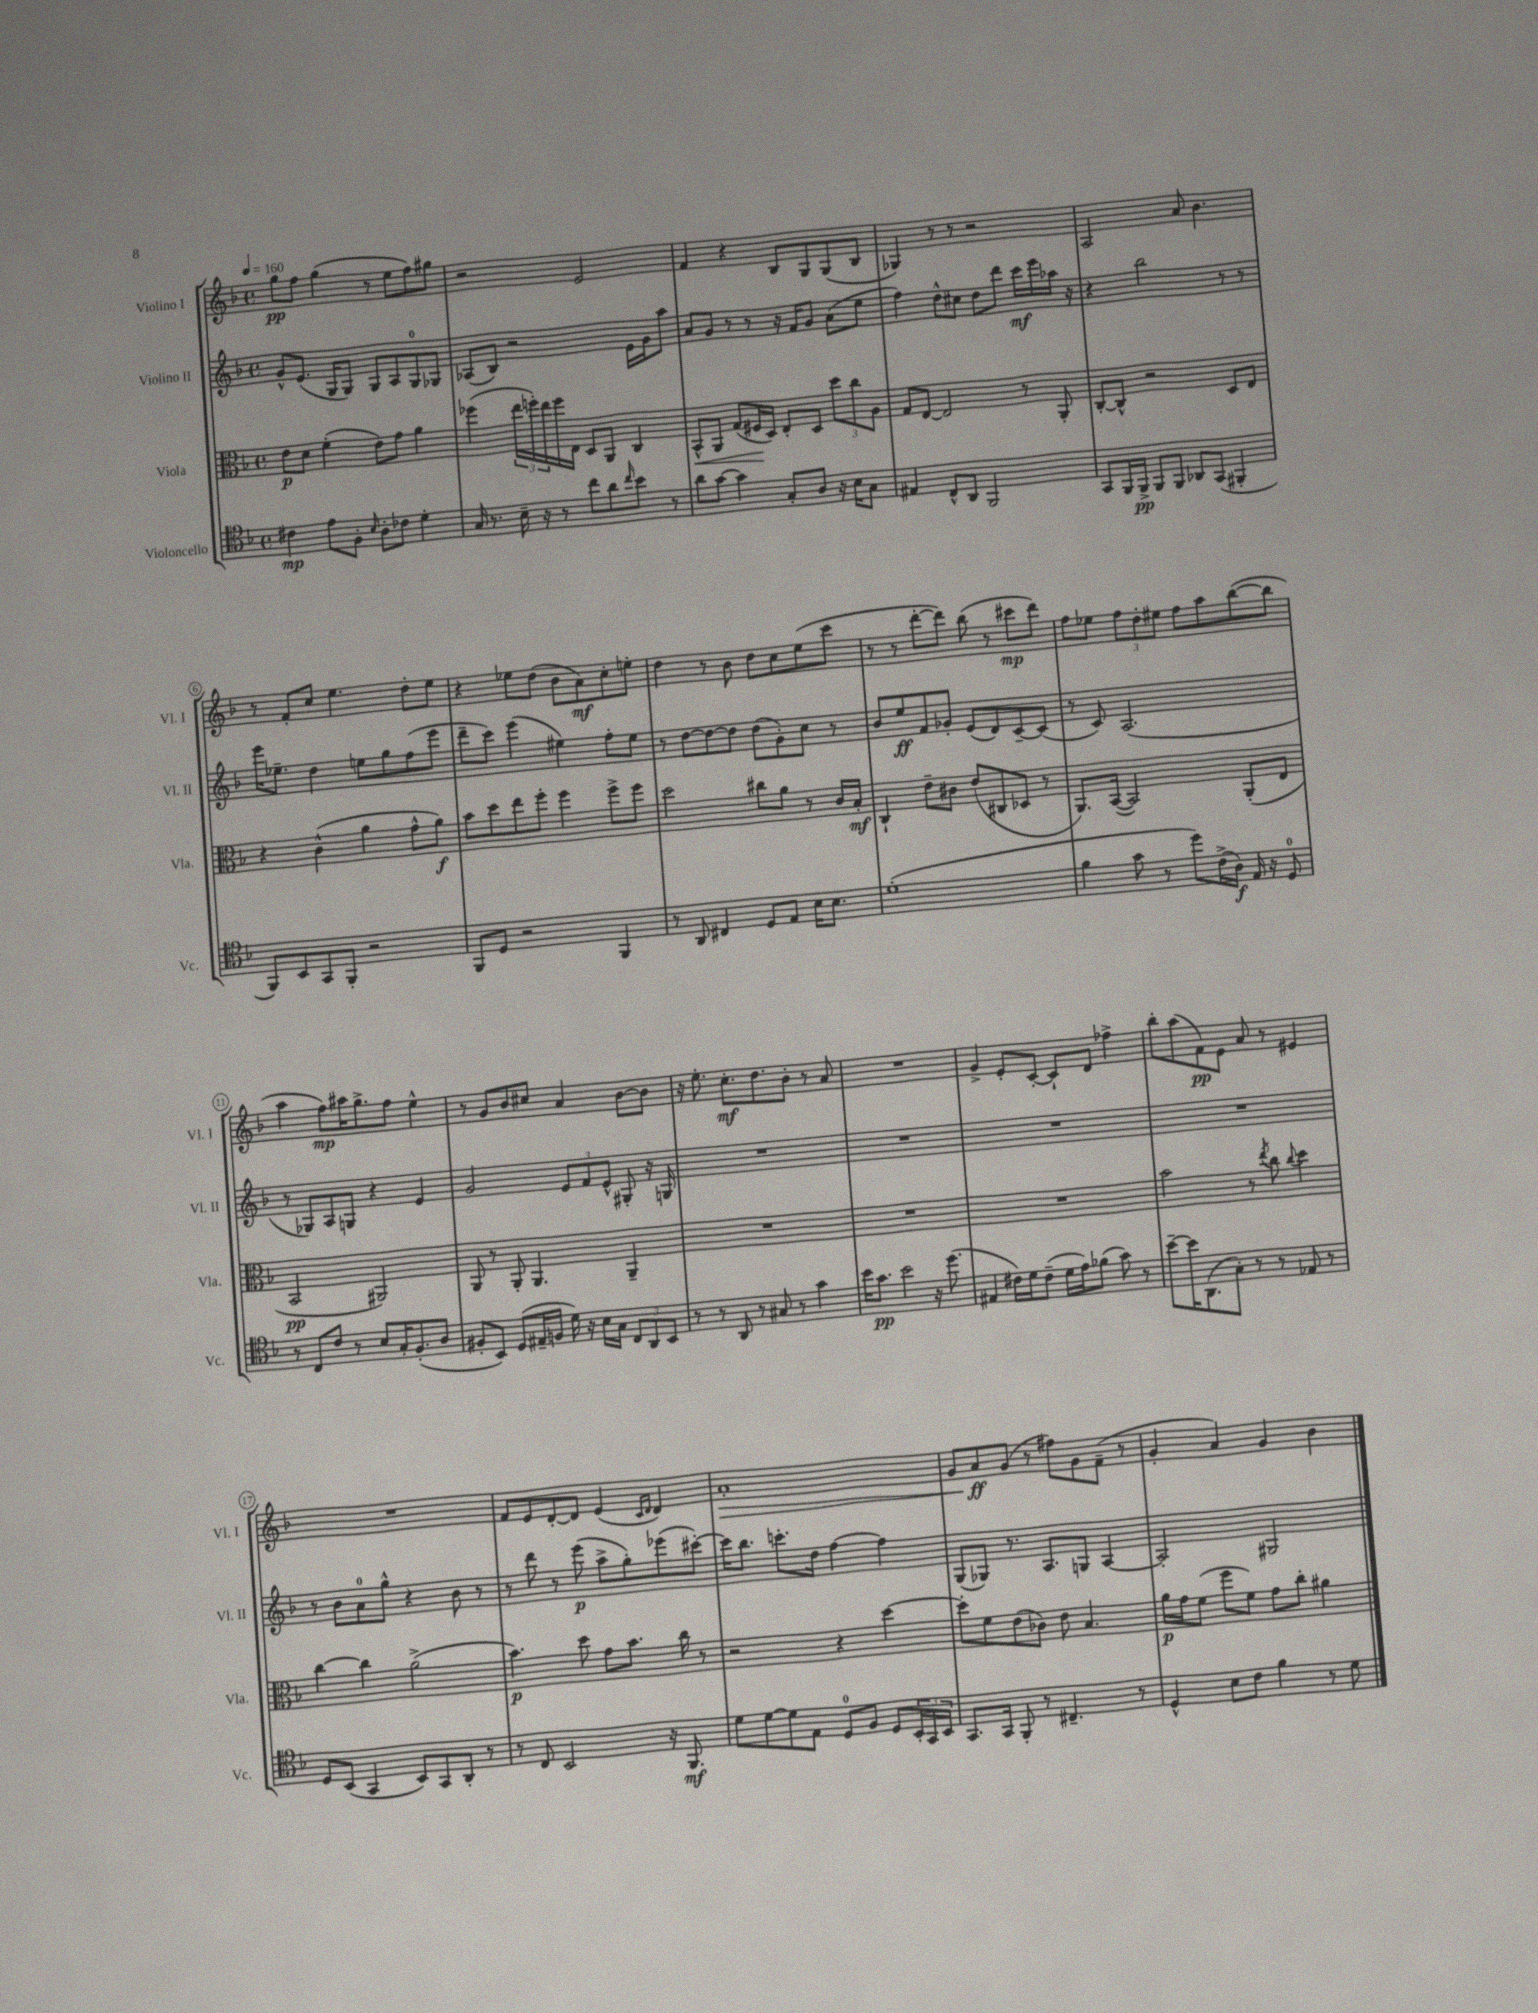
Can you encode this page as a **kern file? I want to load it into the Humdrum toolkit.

**kern	**kern	**kern	**kern
*staff4	*staff3	*staff2	*staff1
*clefC4	*clefC3	*clefG2	*clefG2
*k[b-]	*k[b-]	*k[b-]	*k[b-]
*M4/4	*M4/4	*M4/4	*M4/4
*met(c)	*met(c)	*met(c)	*met(c)
*MM160	*MM160	*MM160	*MM160
4c#	8e	8g^^	8gg
.	8d	(8.e	8ff
8e	(4f'	.	(4gg
.	.	16G	.
8F'	.	8G)	.
16qqB-	.	.	.
8A'	8e)	8G	8r
8c-	8g	8A	8ee
4d'	4a	8G	8ff)
.	.	8G-	8gg#
=	=	=	=
16G	(4ff-	(8A-	2r
8.r	.	.	.
.	.	8B-)	.
16B-~	24ee	2r	.
.	24ff')	.	.
16r	.	.	.
.	24ee	.	.
8r	16ff	.	.
.	16E	.	.
8cc	8D	.	2e
8a	8AA	.	.
16qqcc	.	.	.
8b-	4C	16e	.
.	.	16g	.
8r	.	8aa	.
=	=	=	=
8a	8BB-^^	8a	4f
[8g	8AA	8g	.
4g]	(8G	8r	4r
.	16F#	8r	.
.	16D)	.	.
8G'	8E'	16r	8B-
.	.	16f	.
8A	8D	8g	8G
16r	12dd	(8a	(8G
16B-	.	.	.
.	12cc	.	.
8G	.	8ee	8B-
.	12A	.	.
=	=	=	=
4E#	8G	4ff)	4G-)
.	[8E	.	.
8C^^	2E]	8dd^^	8r
8AA	.	8cc#	8r
2FF	.	8dd	2r
.	.	8ddd	.
.	8r	16ccc	.
.	.	16eee	.
.	8AA'	16aa-	.
.	.	16r	.
=	=	=	=
8GG	[8C'	4r	2A
16FF	8C^^]	.	.
16FF^	.	.	.
8FF	2r	2bb-	.
8FF	.	.	.
8AA-	.	.	8a
(8GG	.	.	4.b-
4FF#'	8D	8r	.
.	8E	8r	.
=	=	=	=
8FF)	4r	16eee	8r
.	.	8.ee-~	.
8BB-	.	.	8f'
8GG	(4c^^	4dd	8cc
8FF'	.	.	4.ee
2r	4a	8ee	.
.	.	8gg	.
.	8g^^	(8ff	8dd'
.	8a)	8eee	8ee
=	=	=	=
8FF	8b-	8ddd~	4r
8D	8dd	8ccc)	.
2r	8ee	(4eee	8ee-
.	8ff'	.	(8dd
.	4ff	4ee#)	8b-
.	.	.	8a)
4FF	8ff^	8ff'	8cc'
.	8ff	8ee#	8ee'
=	=	=	=
8r	2dd	8r	4dd
8AA	.	[8dd	.
4C#	.	8dd_	8r
.	.	8dd]	8b-
8D	8cc#	(8dd	8dd
8E	8a	8g')	8cc
16B-	8r	8cc	(8ee
8.B-	.	.	.
.	16c	8r	8ccc
.	16B-'	.	.
=	=	=	=
(1d'	4C`	8b-	8r
.	.	8ee	8r
.	8e~	8f	[8ddd'
.	8c#	8g-'	8ddd])
.	(8e	(8e	(8bb-
.	8C#	8d)	8r
.	8D-	[8c~	8ccc#
.	8r	(8c]	8ddd)
=	=	=	=
4f	8.AA)	8r	8ff
.	.	8c)	8ee-
.	([16BB-	.	.
8g	2BB-])	(2.A	12ff
.	.	.	12dd'
8r	.	.	.
.	.	.	12ee#
8dd)	.	.	8ff
(16c^	.	.	8aa
16A)	.	.	.
16E	(8AA'	.	([8bb-
16r	.	.	.
8D	8E	.	8bb-]
=	=	=	=
8r	2BB-	8r	4aa
8C	.	8G-)	.
8c	.	8A	8ff)
8r	.	8G	16aa#
.	.	.	8.gg^
8B-	2AA#)	4r	.
16G'	.	.	8ff
(8.F'	.	.	.
.	.	4e	4ee^^
8A	.	.	.
=	=	=	=
8F#'	8AA	2g	8r
8BB-)	8r	.	8g
(8D	8AA'	.	8b-
16E#~	4.AA	.	8cc#
16F	.	.	.
16d)	.	12e	4a
16r	.	.	.
.	.	12f	.
16B-	.	.	.
.	.	12e^^	.
16G	.	.	.
12C	4AA~	8G#'	[8b-
12AA	.	.	.
.	.	16r	8b-]
12BB-	.	.	.
.	.	16G	.
=	=	=	=
8r	1r	1r	16r
.	.	.	8.ee'
8r	.	.	.
8AA	.	.	8.cc'
8r	.	.	.
.	.	.	8.dd
8G#	.	.	.
8r	.	.	8b-'
4g	.	.	8r
.	.	.	8a
=	=	=	=
16b-	1r	1r	1r
8.g	.	.	.
2b-	.	.	.
16r	.	.	.
(8.dd	.	.	.
=	=	=	=
4E#	1r	1r	4g^
16c#)	.	.	8e'
16d	.	.	.
(8c#~	.	.	[8c'
16d	.	.	8c`]
16e)	.	.	.
(8f-	.	.	8d
8g)	.	.	4ff-^
8r	.	.	.
=	=	=	=
[8b-~	2b-	1r	8bb-'
16b-]	.	.	(8aa
(8.AA	.	.	.
.	.	.	8f)
8G')	.	.	8e
8r	8r	.	8a
.	8qee	.	.
8r	8cc	.	8r
.	8qqcc	.	.
8E-	4dd	.	4e#
8r	.	.	.
=	=	=	=
8D	[4cc	8r	1r
(8BB-	.	8b-	.
4GG	4cc]	8a	.
.	.	8gg^^	.
8BB-)	(2a^	4r	.
8GG	.	.	.
8AA'	.	8b-	.
8r	.	8r	.
=	=	=	=
8r	4.b-)	8r	8f
8C	.	8ddd	8e
2BB-	.	8r	[8d'
.	8dd	(8eee	8d]
.	8g	8aa^	(4e
.	8.b-	8gg')	.
.	.	.	16qqc
.	.	.	16qqd
16r	.	(8eee-	4d)
8.FF	16cc	.	.
.	8r	[8ccc#')	.
=	=	=	=
8d	2r	16ccc#]	1a'
.	.	8.bb-	.
[8d	.	.	.
8d]	.	8.ccc'	.
8E	.	.	.
.	.	16dd	.
8D	4r	[4ff	.
8F	.	.	.
8D	[4dd	4ff]	.
24BB-'	.	.	.
24GG	.	.	.
24BB-	.	.	.
=	=	=	=
8.GG	8dd']	(8G	8g
.	8f	8G-)	8a
16GG	.	.	.
8FF'	(8e	8.r	(8g
8r	8c-)	.	8r
.	.	8.A	.
4.C#~	8e	.	8ff#)
.	4.B-	8G	8g
.	.	[4A	(8f~
8r	.	.	8r
=	=	=	=
4D^^	16a	2A']	4g'
.	16g	.	.
.	(8f	.	.
8B-	8ff	.	4a)
8c	8f)	.	.
4f	8g	2G#	4g
.	8cc'	.	.
8r	4a#	.	4b-
8d	.	.	.
==	==	==	==
*-	*-	*-	*-
